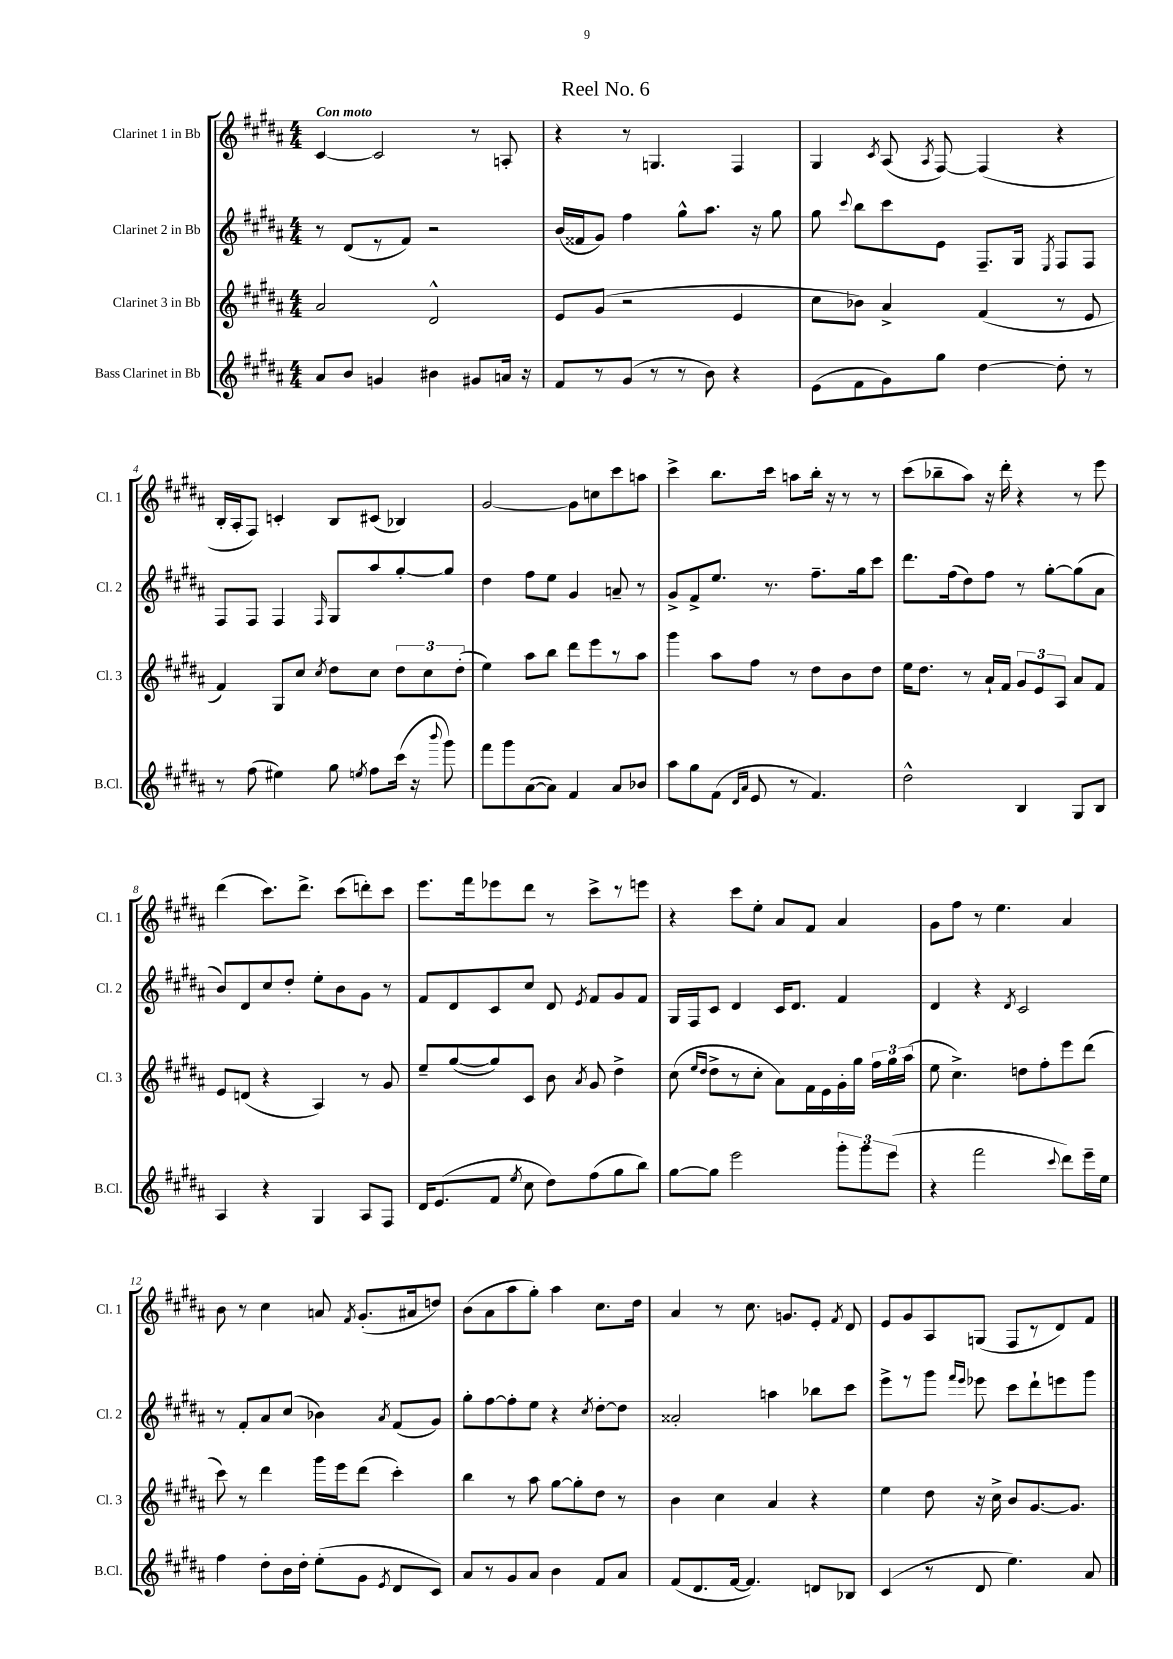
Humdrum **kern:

**kern	**kern	**kern	**kern
*staff4	*staff3	*staff2	*staff1
*clefG2	*clefG2	*clefG2	*clefG2
*k[f#c#g#d#a#]	*k[f#c#g#d#a#]	*k[f#c#g#d#a#]	*k[f#c#g#d#a#]
*M4/4	*M4/4	*M4/4	*M4/4
8a#/L	2a#/	8r	[4c#/
8b/J	.	(8d#/L	.
4g/	.	8r	2c#/]
.	.	8f#/J)	.
4b#\	2d#^^/	2r	.
8g#/L	.	.	8r
16a/Jk	.	.	8A'/
16r	.	.	.
=	=	=	=
8f#/L	8e/L	(16b/LL	4r
.	.	16f##/J	.
8r	(8g#/J	8g#/J)	.
(8g#/J	2r	4ff#\	8r
8r	.	.	4.G/
8r	.	8gg#^^\L	.
8b\)	.	8.aa#\J	.
4r	4e/	.	4F#/
.	.	16r	.
.	.	8gg#\	.
=	=	=	=
(8e\L	8cc#\L	8gg#\	4G#/
.	.	8qqccc#/	.
8f#\	8b-\J)	8bb\L	.
.	.	.	8qc#/
8g#\)	4a#^/	8ccc#\	(8A#/
.	.	.	8qA#/
8gg#\J	.	8e\J	[8F#/)
[4dd#\	(4f#/	8.F#~/L	(4F#/]
.	.	16G#/Jk	.
.	.	8qE/	.
8dd#'\]	8r	8F#/L	4r
8r	8e/	8F#/J	.
=	=	=	=
8r	4f#/)	8F#/L	16B'/LL
.	.	.	16A#'/J
(8ff#\	.	8F#/J	8F#/J)
4ee#\)	8G#/L	4F#/	4c'/
.	8cc#/J	.	.
.	8qcc#/	16qqF#/	.
8gg#\	8dd#\L	8G#/L	8B/L
8qee/	.	.	.
8ff#\L	8cc#\J	8aa#/	(8c#/J
(16ccc#\Jk	12dd#\L	[8gg#'/	4B-/)
16r	.	.	.
.	12cc#\	.	.
8qqbbb/	.	.	.
8ggg#\)	.	8gg#/]J	.
.	(12dd#'\J	.	.
=	=	=	=
8fff#\L	4ee\)	4dd#\	[2g#/
8ggg#\	.	.	.
([8a#\	8aa#\L	8ff#\L	.
8a#\]J)	8bb\J	8ee\J	.
4f#/	8ddd#\L	4g#/	8g#\]L
.	8eee\	.	8cc\
8a#/L	8r	8a~/	8ccc#\
8b-/J	8aa#\J	8r	8aa\J
=	=	=	=
8aa#\L	4ggg#\	8g#^/L	4ccc#^\
8gg#\	.	8f#^/	.
(8f#\J	8aa#\L	8.ee/J	8.bb\L
16qqd#/LL	.	.	.
16qqa#/JJ	.	.	.
8e/	8ff#\J	.	.
.	.	8.r	16ccc#\Jk
8r	8r	.	8aa\L
4.f#/)	8dd#\L	8.ff#~\L	16bb'\Jk
.	.	.	16r
.	8b\	.	8r
.	.	16gg#\k	.
.	8dd#\J	8ccc#\J	8r
=	=	=	=
2dd#^^\	16ee\LK	8.ddd#\L	(8ccc#\L
.	8.dd#\J	.	.
.	.	.	8bb-~\
.	.	(16ff#\k	.
.	8r	8dd#\)	8aa#\J)
.	16a#`/LL	8ff#\J	16r
.	16f#/JJ	.	16ddd#'\
4B/	12g#/L	8r	4r
.	12e/	.	.
.	.	[8gg#'\L	.
.	12A#/J	.	.
8G#/L	8a#/L	(8gg#\]	8r
8B/J	8f#/J	8a#\J	8eee\
=	=	=	=
4A#/	8e/L	8b/L)	(4ddd#\
.	(8d/J	8d#/	.
4r	4r	8cc#/	8.ccc#\L)
.	.	8dd#'/J	.
.	.	.	8.ddd#^\J
4G#/	4A#/)	8ee'\L	.
.	.	8b\	(8ccc#\L
8A#/L	8r	8g#\J	8ddd'\)
8F#/J	8g#/	8r	8ccc#\J
=	=	=	=
16d#/LK	8ee~/L	8f#/L	8.eee\L
(8.e/	.	.	.
.	([8gg#/	8d#/	.
.	.	.	16fff#\k
8f#/J	8gg#/])	8c#/	8eee-\
8qee/	.	.	.
8cc#\	8c#/J	8cc#/J	8ddd#\J
8dd#\L)	8b\	8d#/	8r
.	8qa#/	8qe/	.
(8ff#\	8g#/	8f#/L	8ccc#^\L
8gg#\	4dd#^\	8g#/	8r
8bb\J)	.	8f#/J	8eee\J
=	=	=	=
[8gg#\L	(8cc#\	16G#/LL	4r
.	.	16F#/J	.
.	16qqee/LL	.	.
.	16qqdd#/JJ	.	.
8gg#\]J	8dd#^\L	8c#/J	.
2eee\	8r	4d#/	8ccc#\L
.	8cc#'\J	.	8ee'\J
.	8a#\L)	16c#/LK	8a#/L
.	.	8.d#/J	.
.	16f#\L	.	8f#/J
.	16e\	.	.
12ggg#'\L	16g#'\	4f#/	4a#/
.	16gg#\JJ	.	.
12ggg#\	.	.	.
.	24ff#\LL	.	.
(12eee\J	24gg#\	.	.
.	(24aa#\JJ	.	.
=	=	=	=
4r	8ee\	4d#/	8g#\L
.	4.cc#^\)	.	8ff#\J
2fff#\	.	4r	8r
.	.	.	4.ee\
.	.	8qd#/	.
.	8dd\L	2c#/	.
.	8ff#'\	.	.
8qqccc#/	.	.	.
8ddd#\L)	8eee\	.	4a#/
16eee~\L	(8ddd#\J	.	.
16ee\JJ	.	.	.
=	=	=	=
4ff#\	8ccc#\)	8r	8b\
.	8r	8f#'/L	8r
8dd#'\L	4ddd#\	8a#/	4cc#\
16b\L	.	(8cc#/J	.
16dd#'\JJ	.	.	.
(8ee'\L	16ggg#\LL	4b-\)	8a/
.	16eee\J	.	.
.	.	.	8qf#/
8g#\J	(8ddd#\J	.	(8.g#'/L
8qe/	.	8qa#/	.
8d#/L	4ccc#'\)	(8f#/L	.
.	.	.	16a#/k
8c#/J)	.	8g#/J)	8dd/J)
=	=	=	=
8a#/L	4bb\	8gg#'\L	(8b\L
8r	.	[8ff#\	8a#\
8g#/	8r	8ff#'\]	8aa#\
8a#/J	8aa#\	8ee\J	8gg#'\J)
4b\	[8gg#\L	4r	4aa#\
.	8gg#'\]	.	.
.	.	8qcc#/	.
8f#/L	8dd#\J	[8dd#'\L	8.cc#\L
8a#/J	8r	8dd#\]J	.
.	.	.	16dd#\Jk
=	=	=	=
(8f#/L	4b\	2a##'/	4a#/
8.d#/	.	.	.
.	4cc#\	.	8r
[16f#/Jk	.	.	.
4.f#/])	.	.	8.cc#\
.	4a#/	4aa\	.
.	.	.	8.g/L
8d/L	4r	8bb-\L	8e'/J
.	.	.	8qf#/
8B-/J	.	8ccc#\J	8d#/
=	=	=	=
(4c#/	4ee\	8eee^\L	8e/L
.	.	8r	8g#/
8r	8dd#\	8ggg#\J	8A#/
.	.	16qqfff#/LL	.
.	.	16qqeee/JJ	.
8d#/	16r	8eee-\	(8G/J
.	16cc#^\	.	.
4.ee\)	8b/L	8ccc#\L	8F#/L
.	[8.g#/	8ddd#`\	8r
.	.	8eee\	8d#/)
.	8.g#/]J	.	.
8a#/	.	8ggg#\J	8f#/J
==	==	==	==
*-	*-	*-	*-
